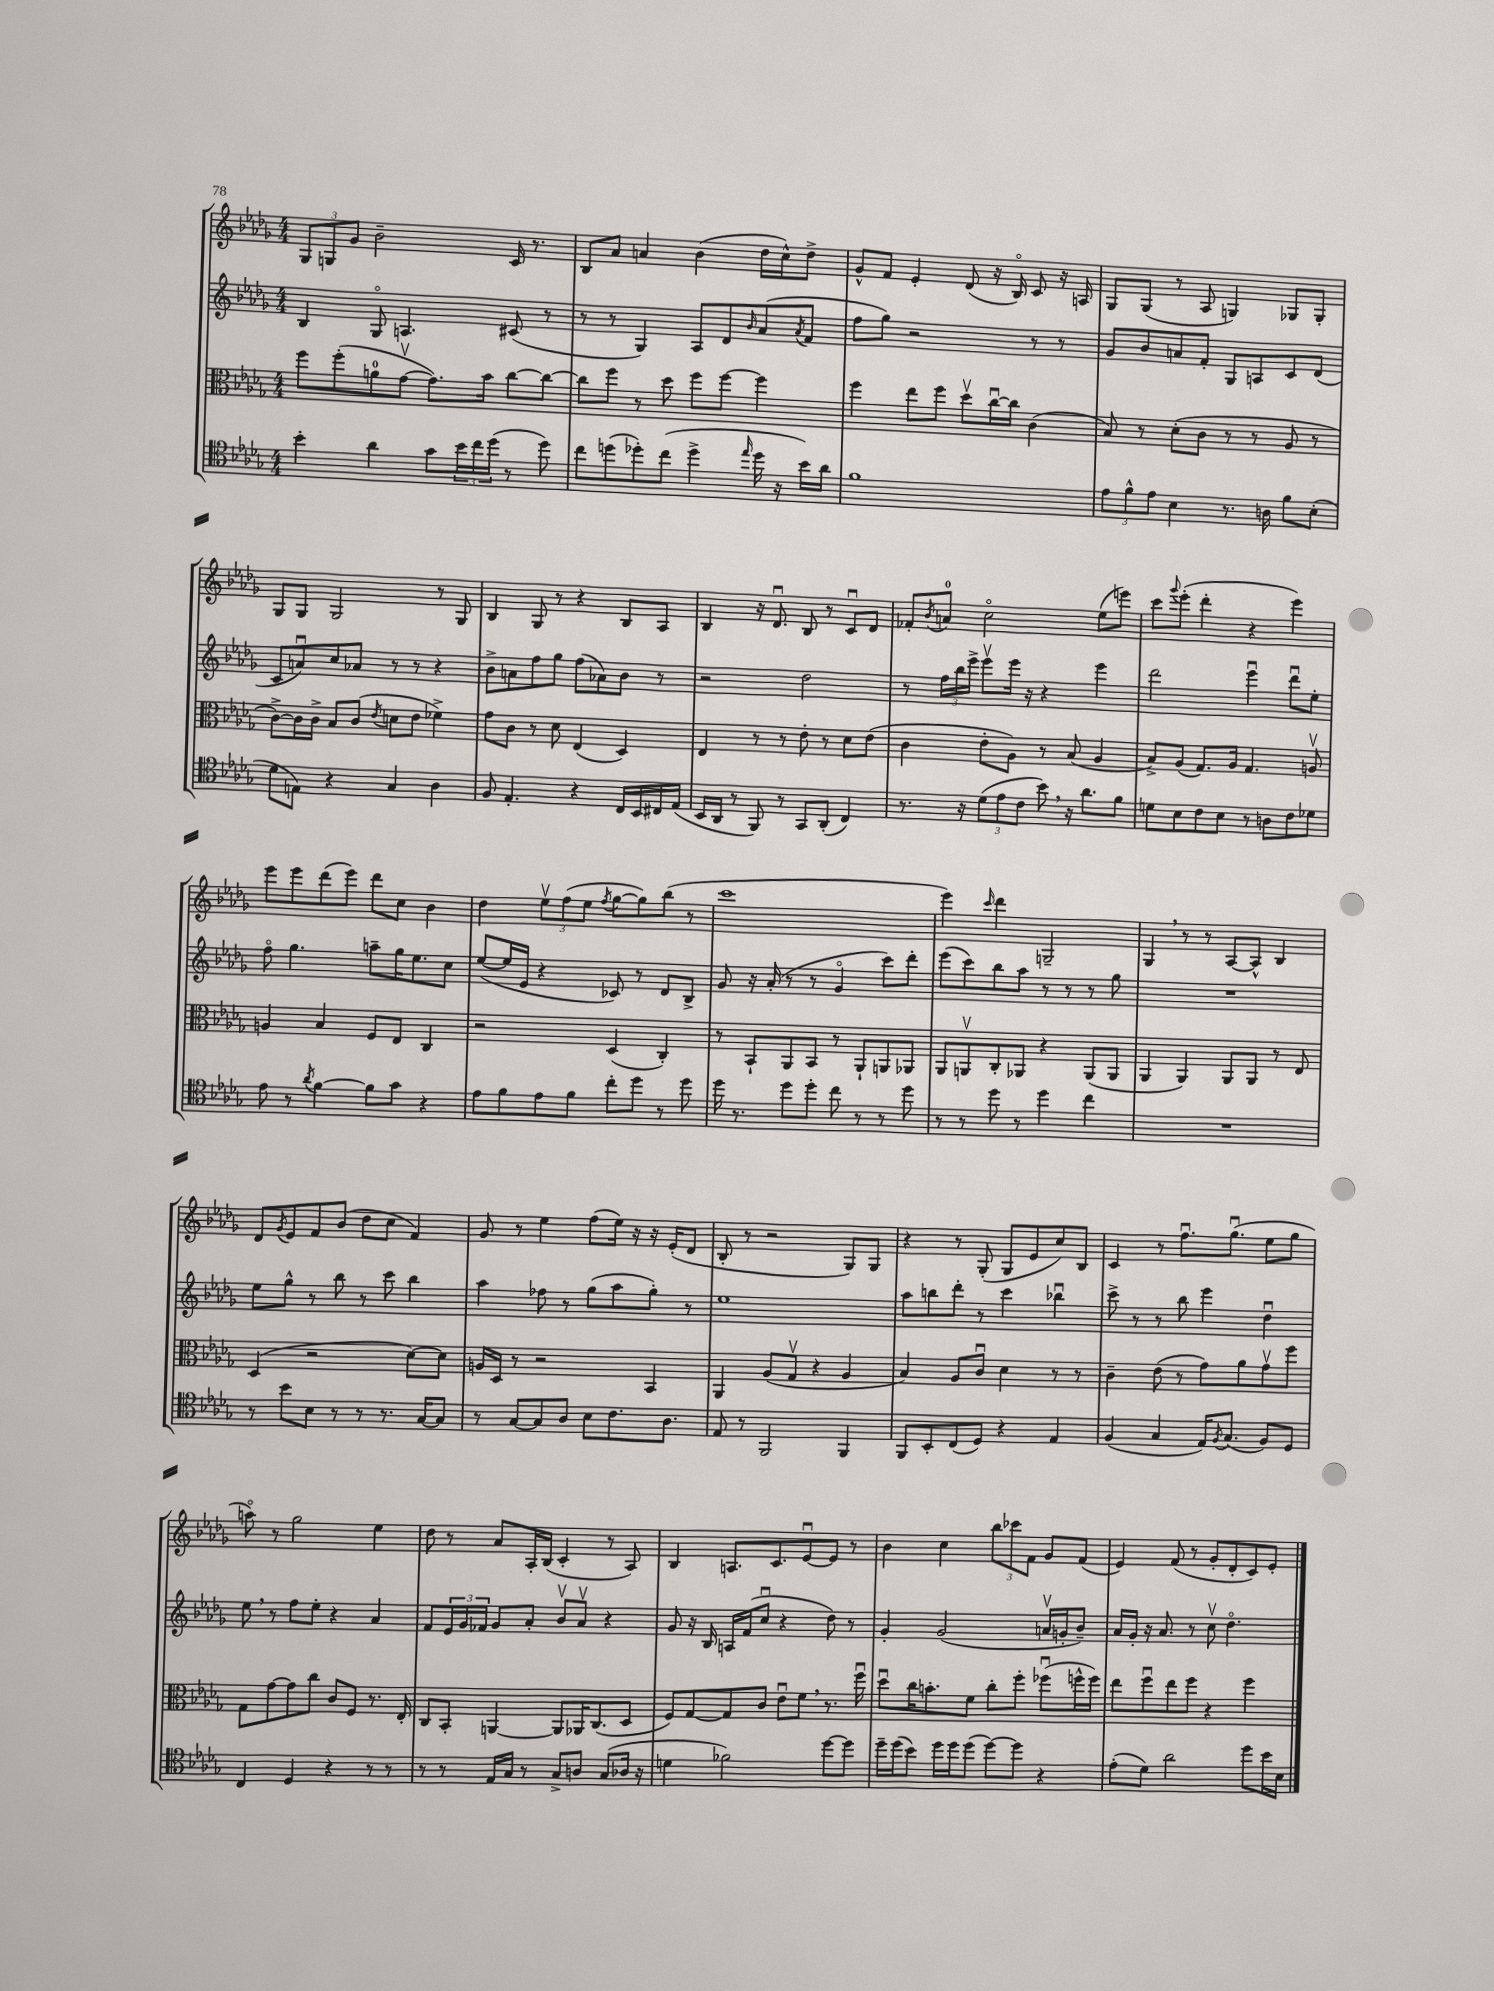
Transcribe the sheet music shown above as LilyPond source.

<<
\new StaffGroup <<
\new Staff = "s0" {
    \clef treble \key des \major \numericTimeSignature \time 4/4
    \tuplet 3/2 { ges8 g8 ges'8 } bes'2-- c'16 r8. |
    bes8 aes'8 a'4 bes'4( des''16 c''16-^) des''8-> |
    ges'8-^ f'8 ees'4-. des'8( r16 bes16\flageolet) c'8 r16 a16 |
    ges8 ges8( r8 aes8 g4) ges8 ges8-. |
    ges8 ges8 ges2 r8 ges8 |
    bes4 ges8 r8 r4 bes8 aes8 |
    bes4 r16 des'8.\downbow bes8 r8 c'8\downbow des'8 |
    fes'8-. \acciaccatura { bes'8 } a'8-0 c''2\flageolet ees''8( e'''8) |
    c'''8 \appoggiatura { ges'''8 } ees'''8-.( des'''4-. r4 ees'''4) |
    ees'''8 ees'''8 des'''8( ees'''8) des'''8 c''8 bes'4 |
    des''4 \tuplet 3/2 { ees''8\upbow f''8( ees''8 } \acciaccatura { f''8 } ges''8~ ges''8) bes''8( r8 |
    c'''1 |
    ees'''4) \grace { c'''16 } des'''4 g2-- |
    ges4 \breathe r8 r8 aes8~ aes8-^ bes4 |
    des'8 \acciaccatura { ges'8 } ees'8 f'8 bes'8( des''8 c''8 f'4) |
    ges'8 r8 ees''4 f''8( ees''16) r16 r16 ees'16-.( des'8 |
    bes8-. r8 r2 ges8) ges8 |
    r4 r8 ges8-.( ges8 ees'8 c''8) bes8 |
    c'4 r8 f''8.\downbow ges''8.\downbow( ees''8 ges''8 |
    a''8\flageolet) r8 ges''2 ees''4 |
    des''8 r8 aes'8 aes16-. bes16( c'4-. r8 aes8) |
    bes4 a8. c'8. ees'8~\downbow ees'8 r8 |
    bes'4 c''4 \tuplet 3/2 { bes''8 ces'''8 f'8 } ges'8 f'8( |
    ees'4) f'8( r8 ges'8-. des'8-. c'8) ees'8-. \bar "|." |
}
\new Staff = "s1" {
    \clef treble \key des \major \numericTimeSignature \time 4/4
    bes4 ges8\flageolet a4. cis'8( r8 |
    r8 r8 ges4) aes8 des'8 \grace { bes'16 } aes'8( \acciaccatura { aes'8 } f'8 |
    f''8 ges''8) r2 r8 r8 |
    ges'8 bes'8 a'8 f'8-. ges8 a8 c'8 des'8( |
    c'8 a'8\downbow) c''8 aes'8 r8 r8 r4 |
    bes'8-> a'8 f''8 ges''8 f''8( aes'8) bes'8 r8 |
    r2 des''2 |
    r8 \tuplet 3/2 { f''16 bes''16 ees'''16-> } ees'''8\upbow ees'''16 r16 r4 ees'''4 |
    des'''2 ees'''4\downbow des'''8\downbow ees''8-. |
    f''8\flageolet ges''4. a''8-- ges''16 ees''8. c''8 |
    ees''8~( ees''16 ees'16 r4 ces'8) r8 des'8 bes8-> |
    ges'8 r16 aes'16-.( r8 r8 ges'4\flageolet c'''8) des'''8-. |
    ees'''8( c'''8) bes''8 aes''8 r8 r8 r8 ges''8 |
    R1 |
    ees''8 ges''8-^ r8 bes''8 r8 c'''8 bes''4 |
    aes''4 fes''8 r8 ges''8( aes''8 ges''8-.) r8 |
    ees''1 |
    aes''8 b''8 des'''8-. r8 c'''4 bes''4\downbow |
    c'''8-> r8 r8 bes''8 ees'''4 des''4\downbow |
    ees''8 \breathe r8 f''8 ees''8-. r4 aes'4 |
    f'8 \tuplet 3/2 { ees'16 ges'16 fes'16 } ges'8 aes'8-. bes'8\upbow aes'8\upbow r4 |
    ges'8 r16 bes16 a16 f'16( c''8\downbow r4 des''8) r8 |
    ges'4-. ges'2( a'16\upbow g'16-. bes'8--) |
    aes'16 ges'16-. r16 aes'8. r8 c''8\upbow des''4.\flageolet \bar "|." |
}
\new Staff = "s2" {
    \clef alto \key des \major \numericTimeSignature \time 4/4
    f''8 f''8-.( a'8-0 ges'8~\upbow ges'8.) bes'16 c''8~ c''8~ |
    c''8 f''8 r8 des''8 f''8 f''8~ f''4 |
    f''4 ees''8 f''8 des''8\upbow c''16~\downbow c''16 c'4( |
    bes8) r8 des'8-.( c'8 r8 r8 aes8 r8 |
    c'8~->) c'16 c'16-> bes8 c'8( \acciaccatura { ees'8 } d'8 ees'8 fes'4->) |
    ges'8 c'8 r8 des'8 ees4( des4) |
    ees4 r8 r8 ees'8-. r8 des'8 ees'8( |
    c'4 ees'8-. aes8) r8 bes8( aes4 |
    bes8->) aes8( ges8.) aes16 ges4. a8\upbow |
    a4 bes4 f8 ees8 c4 |
    r2 des4( c4-.) |
    r8 bes,8-! aes,8 bes,8 r8 aes,8-! a,8 aes,8 |
    aes,8 a,8\upbow c8-. aes,8 r4 aes,8( aes,8 |
    aes,4 aes,4) aes,8 aes,8 r8 ees8 |
    des4( r2 des'8~) des'8 |
    a16 des16 r8 r2 bes,4 |
    aes,4 aes8( ges8\upbow r4 aes4 |
    bes4) aes8 c'8\downbow des'4 r8 r8 |
    c'4-- ees'8( r8 ges'8) aes'8 ges'8\upbow f''8 |
    ges8 ges'8~ ges'8 c''8 c'8 f8 r8. ees16-. |
    c8 bes,8-. a,4~ a,8 aes,16 c8.( des8 |
    f8) ges8~ ges8 c'8 ees'8\downbow f'8 \breathe r8. f''16\downbow |
    des''8\downbow c''16 b'8.-. f'8 c''8-. f''8-. fes''8\downbow( f''16-^ f''16) |
    ees''8 f''8\downbow ees''8 f''8 r4 f''4 \bar "|." |
}
\new Staff = "s3" {
    \clef tenor \key des \major \numericTimeSignature \time 4/4
    bes'4-. aes'4 ges'8 \tuplet 3/2 { bes'16 c''16 des''16( } r8 des''8) |
    c''8 d''8( des''8-.) c''8( des''4-> \grace { ees''16 } des''16 r16 bes'16) aes'16 |
    f'1 |
    \tuplet 3/2 { ees'8 f'8-^ ees'8 } bes4 r8. a16 f'8 bes8-.( |
    des'8 e8) r4 ges4 aes4 |
    f8 ees4.-. r4 c16 bes,16 cis16 ees16( |
    bes,16 aes,16 r8 f,8) r8 ges,8 aes,8-.( c4) |
    r8. r16 \tuplet 3/2 { des'8( ees'8 c'8 } bes'8) \breathe r16 aes'8. f'8 |
    d'8 bes8 c'8 bes8 r8 a8 c'8 des'8 |
    ees'8 r8 \acciaccatura { aes'8 } f'4~ f'8 ges'8 r4 |
    ees'8 f'8 ees'8 f'8 c''8-. des''8 r8 des''8 |
    des''16 r8. des''8 des''8-. c''8 r8 r8 des''8 |
    r8 r8 des''8 r8 des''4 c''4 |
    R1 |
    r8 bes'8 bes8 r8 r8 r8. ges16~ ges8 |
    r8 ges8~ ges8 aes8 bes8 c'8. aes8. |
    ees8 r8 f,2 f,4 |
    f,8 bes,8-. c8( des8) r4 ees4 |
    f4( ges4 ees16) \acciaccatura { f8 } ges8.( f8) des8 |
    c4 des4 r4 r8 r8 |
    r8 r8 ees16 ges16 r8 ges8-> a8 ges8( aes16 r16 |
    d'4 fes'2) des''8~ des''8 |
    des''16-- des''16( bes'8) des''16 des''16 des''8( des''8~) des''8 r4 |
    ees'8-.( des'8) aes'2 des''8 bes'16 bes16 \bar "|." |
}
>>
>>
\layout { \context { \Score \remove "Bar_number_engraver" } }
